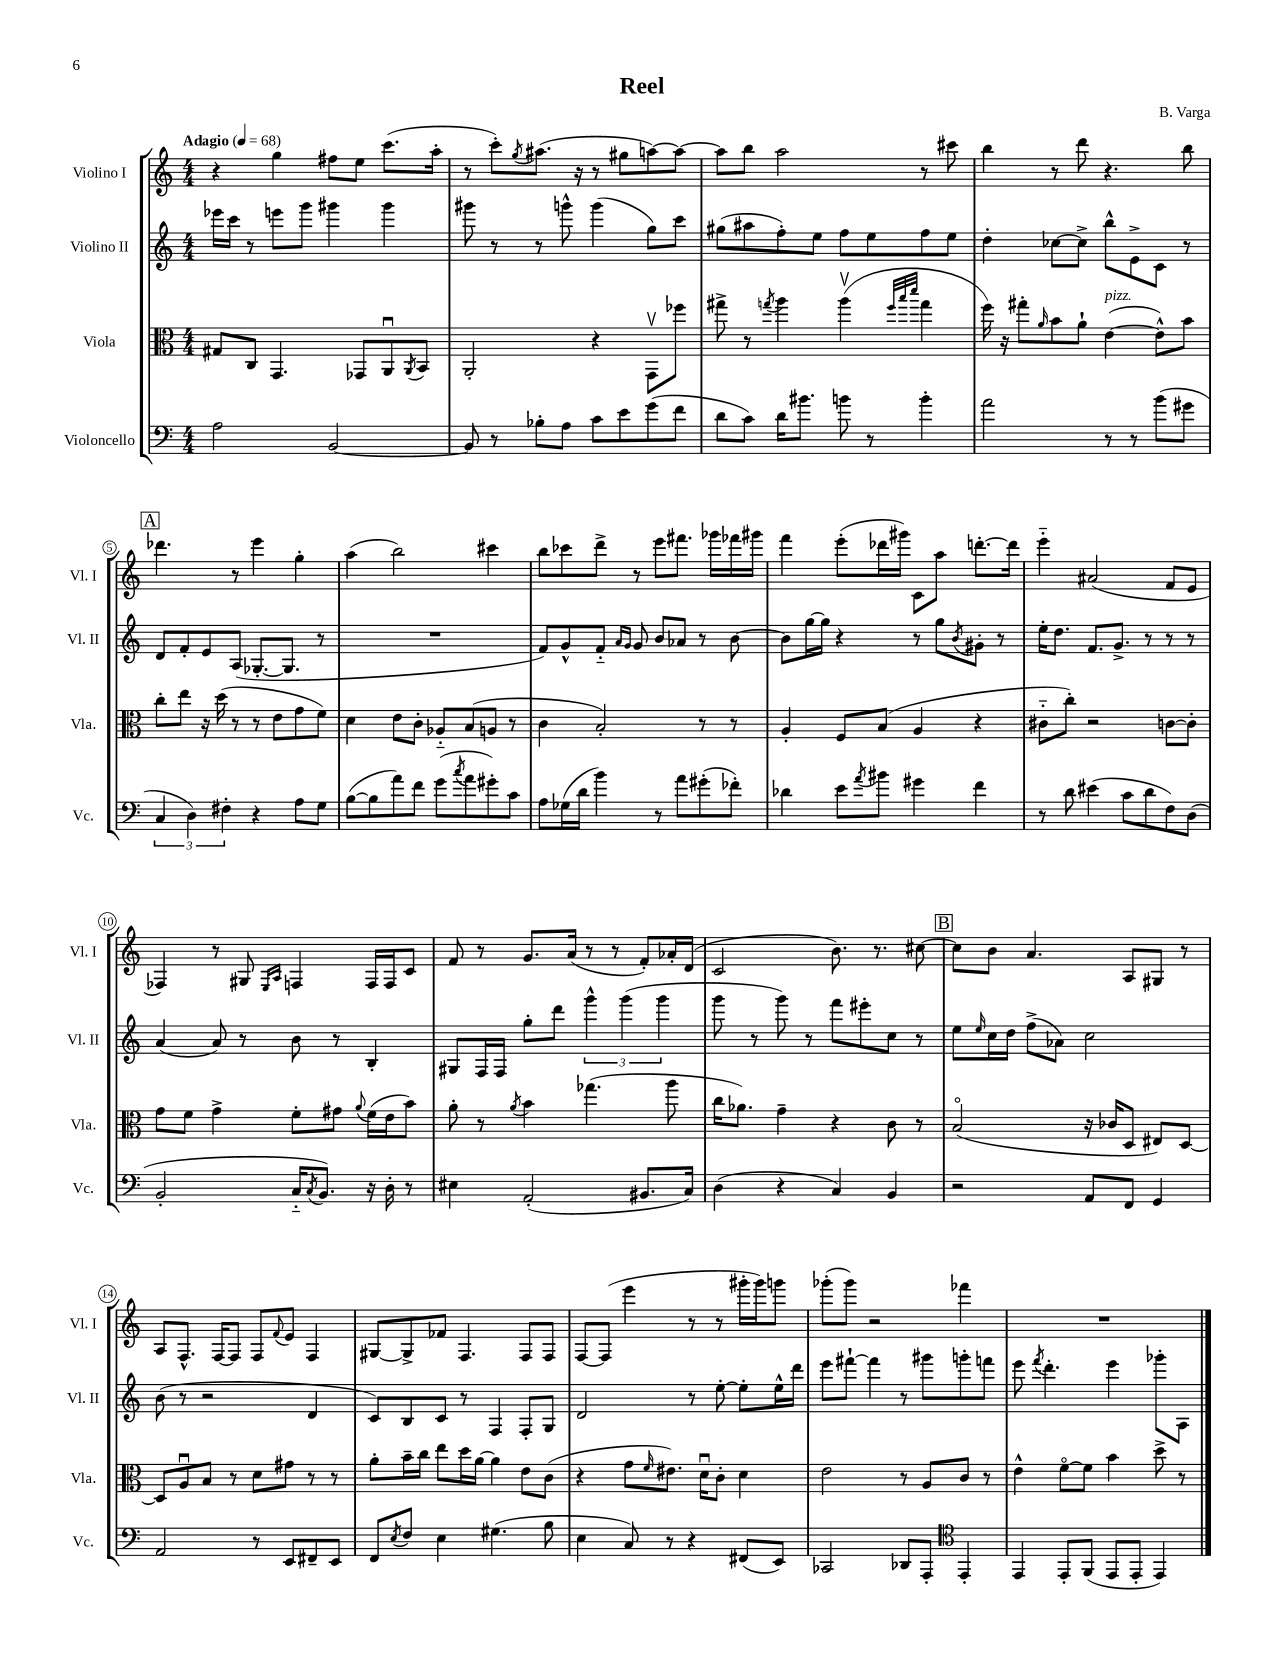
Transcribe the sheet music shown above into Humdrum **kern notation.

**kern	**kern	**kern	**kern
*staff4	*staff3	*staff2	*staff1
*clefF4	*clefC3	*clefG2	*clefG2
*k[]	*k[]	*k[]	*k[]
*M4/4	*M4/4	*M4/4	*M4/4
*MM68	*MM68	*MM68	*MM68
2A	8G#	16eee-	4r
.	.	16ccc	.
.	8C	8r	.
.	4.GG	8eee	4gg
.	.	8ggg	.
[2BB	.	4ggg#	8ff#
.	8GG-	.	8ee
.	8AAu	4ggg#	(8.ccc
.	8qAA	.	.
.	8BB	.	.
.	.	.	16aa'
=	=	=	=
8BB]	2AA'	8ggg#	8r
8r	.	8r	8ccc')
.	.	.	8qgg
8B-'	.	8r	(8.aa#
8A	.	8ggg^^	.
.	.	.	16r
8c	4r	(4ggg	8r
8e	.	.	8gg#
(8g	8GGv	8gg)	[8aa)
8f	8ff-	8ccc	8aa_
=	=	=	=
8d	8gg#^	(8gg#	8aa]
8c)	8r	8aa#	8bb
.	8qgg	.	.
16d	4aa	8ff')	2aa
8.b#	.	.	.
.	.	8ee	.
8b	(4aav	8ff	.
8r	.	8ee	.
.	32qqff	.	.
.	32qqbb	.	.
.	32qqddd	.	.
4b'	4gg	8ff	8r
.	.	8ee	8ccc#
=	=	=	=
2a	16ff)	4dd'	4bb
.	16r	.	.
.	8gg#'	.	.
.	16qqa	.	.
.	8b	[8cc-	8r
.	8a`	8cc-^]	8ddd
8r	([4e	8bb^^	4.r
8r	.	8e^	.
(8b	8e^^])	8c	.
8g#	8b	8r	8bb
=	=	=	=
6C	8cc'	8d	4.ddd-
.	8ee	8f'	.
6D)	.	.	.
.	16r	8e	.
.	(16dd	.	.
6F#'	.	.	.
.	8r	(8A	8r
4r	8r	[8.G-'	4eee
.	8e	.	.
.	.	8.G-]	.
8A	8g	.	4gg'
8G	8f)	8r	.
=	=	=	=
([8B	4d	1r	(4aa
8B]	.	.	.
8a)	8e	.	2bb)
8f	8c'	.	.
(8g	8A-'~	.	.
8qcc	.	.	.
8a	(8B	.	.
8g#')	8A	.	4ccc#
8c	8r	.	.
=	=	=	=
8A	4c	8f)	8bb
(16G-	.	8g^^	8ccc-
16d	.	.	.
4b)	2B')	8f'~	8ddd^
.	.	16qqa	.
.	.	16qqg	.
.	.	8g	8r
8r	.	8b	8eee
8a	.	8a-	8.fff#
(8g#'	8r	8r	.
.	.	.	16ggg-
8f-')	8r	[8b	16fff-
.	.	.	16ggg#
=	=	=	=
4d-	4A'	8b]	4fff
.	.	[16gg	.
.	.	16gg]	.
8e	8F	4r	(8eee'
8qa	.	.	.
8b#	(8B	.	16ddd-
.	.	.	16ggg#)
4g#	4A	8r	8c
.	.	8gg	8aa
.	.	8qb	.
4f	4r	8g#'	[8.ddd'
.	.	8r	.
.	.	.	16ddd]
=	=	=	=
8r	8c#'~	16ee'	4eee'~
.	.	8.dd	.
8d	8cc')	.	.
(4e#	2r	8.f	(2a#
.	.	8.g^	.
8c	.	.	.
8d	.	8r	.
8F)	[8c	8r	8f
(8D	8c']	8r	8e
=	=	=	=
2BB'	8g	(4a	4F-)
.	8f	.	.
.	4g^	8a)	8r
.	.	8r	8G#
.	.	.	16qqE
.	.	.	16qqA
16C'~	8f'	8b	4F
8qC	.	.	.
8.BB)	.	.	.
.	8g#	8r	.
.	8qqa	.	.
16r	(16f	4B'	16F
16D'	16e	.	16F
8r	8b)	.	8c
=	=	=	=
4E#	8a'	8G#	8f
.	8r	16F	8r
.	.	16F	.
.	8qa	.	.
(2AA'	4b	8gg'	8.g
.	.	8ddd	.
.	.	.	(16a
.	(4.gg-	6ggg^^	8r
.	.	.	8r
.	.	(6ggg	.
8.BB#	.	.	8f')
.	.	6ggg	.
.	8aa	.	16a-'
16C)	.	.	(16d
=	=	=	=
(4D	16cc	8ggg	2c
.	8.a-)	.	.
.	.	8r	.
4r	4g~	8ggg)	.
.	.	8r	.
4C)	4r	8fff	8.b)
.	.	8eee#'	.
.	.	.	8.r
4BB	8c	8cc	.
.	8r	8r	[8cc#
=	=	=	=
2r	(2Bo	8ee	8cc#]
.	.	16qqee	.
.	.	16cc	8b
.	.	16dd	.
.	.	(8ff^	4.a
.	.	8a-)	.
8AA	16r	2cc	.
.	16c-	.	.
8FF	8D	.	8A
4GG	8E#)	.	8G#
.	[8D	.	8r
=	=	=	=
2AA	8D]	(8b	8A
.	8Au	8r	8.F^^
.	8B	2r	.
.	.	.	[16F
.	8r	.	8F]
8r	8d	.	8F
.	.	.	8qqf
8EE	8g#	.	8e
8FF#~	8r	4d	4F
8EE	8r	.	.
=	=	=	=
8FF	8a'	8c)	[8G#
8qE	.	.	.
8F	16b~	8B	8G#^]
.	16cc	.	.
4E	8ee	8c	8f-
.	16dd	8r	4.F
.	[16a	.	.
(4.G#	4a]	4F	.
.	8e	8F'	8F
8B	(8c	8G	8F
=	=	=	=
4E	4r	2d	[8F
.	.	.	(8F]
8C)	8g	.	4eee
.	16qqf	.	.
8r	8.e#)	.	.
4r	.	8r	8r
.	16du	.	.
.	8c'	[8ee'	8r
(8FF#	4d	8ee']	16ggg#'
.	.	.	16ggg#)
8EE)	.	16ee^^	8ggg
.	.	16ddd	.
=	=	=	=
2CC-	2e	8eee	(8ggg-'
.	.	[8fff#`	8ggg-)
.	.	4fff#]	2r
8DD-	8r	8r	.
8AAA'	8A	8ggg#	.
*clefC4	*	*	*
4EE'	8c	8ggg'	4fff-
.	8r	8fff	.
=	=	=	=
4EE	4e^^	8eee	1r
.	.	8qfff	.
.	.	4.ddd'	.
8EE'	[8fo	.	.
(8FF	8f]	.	.
8EE	4b	4eee	.
8EE'	.	.	.
4EE)	8dd^	8ggg-'	.
.	8r	8A	.
==	==	==	==
*-	*-	*-	*-
